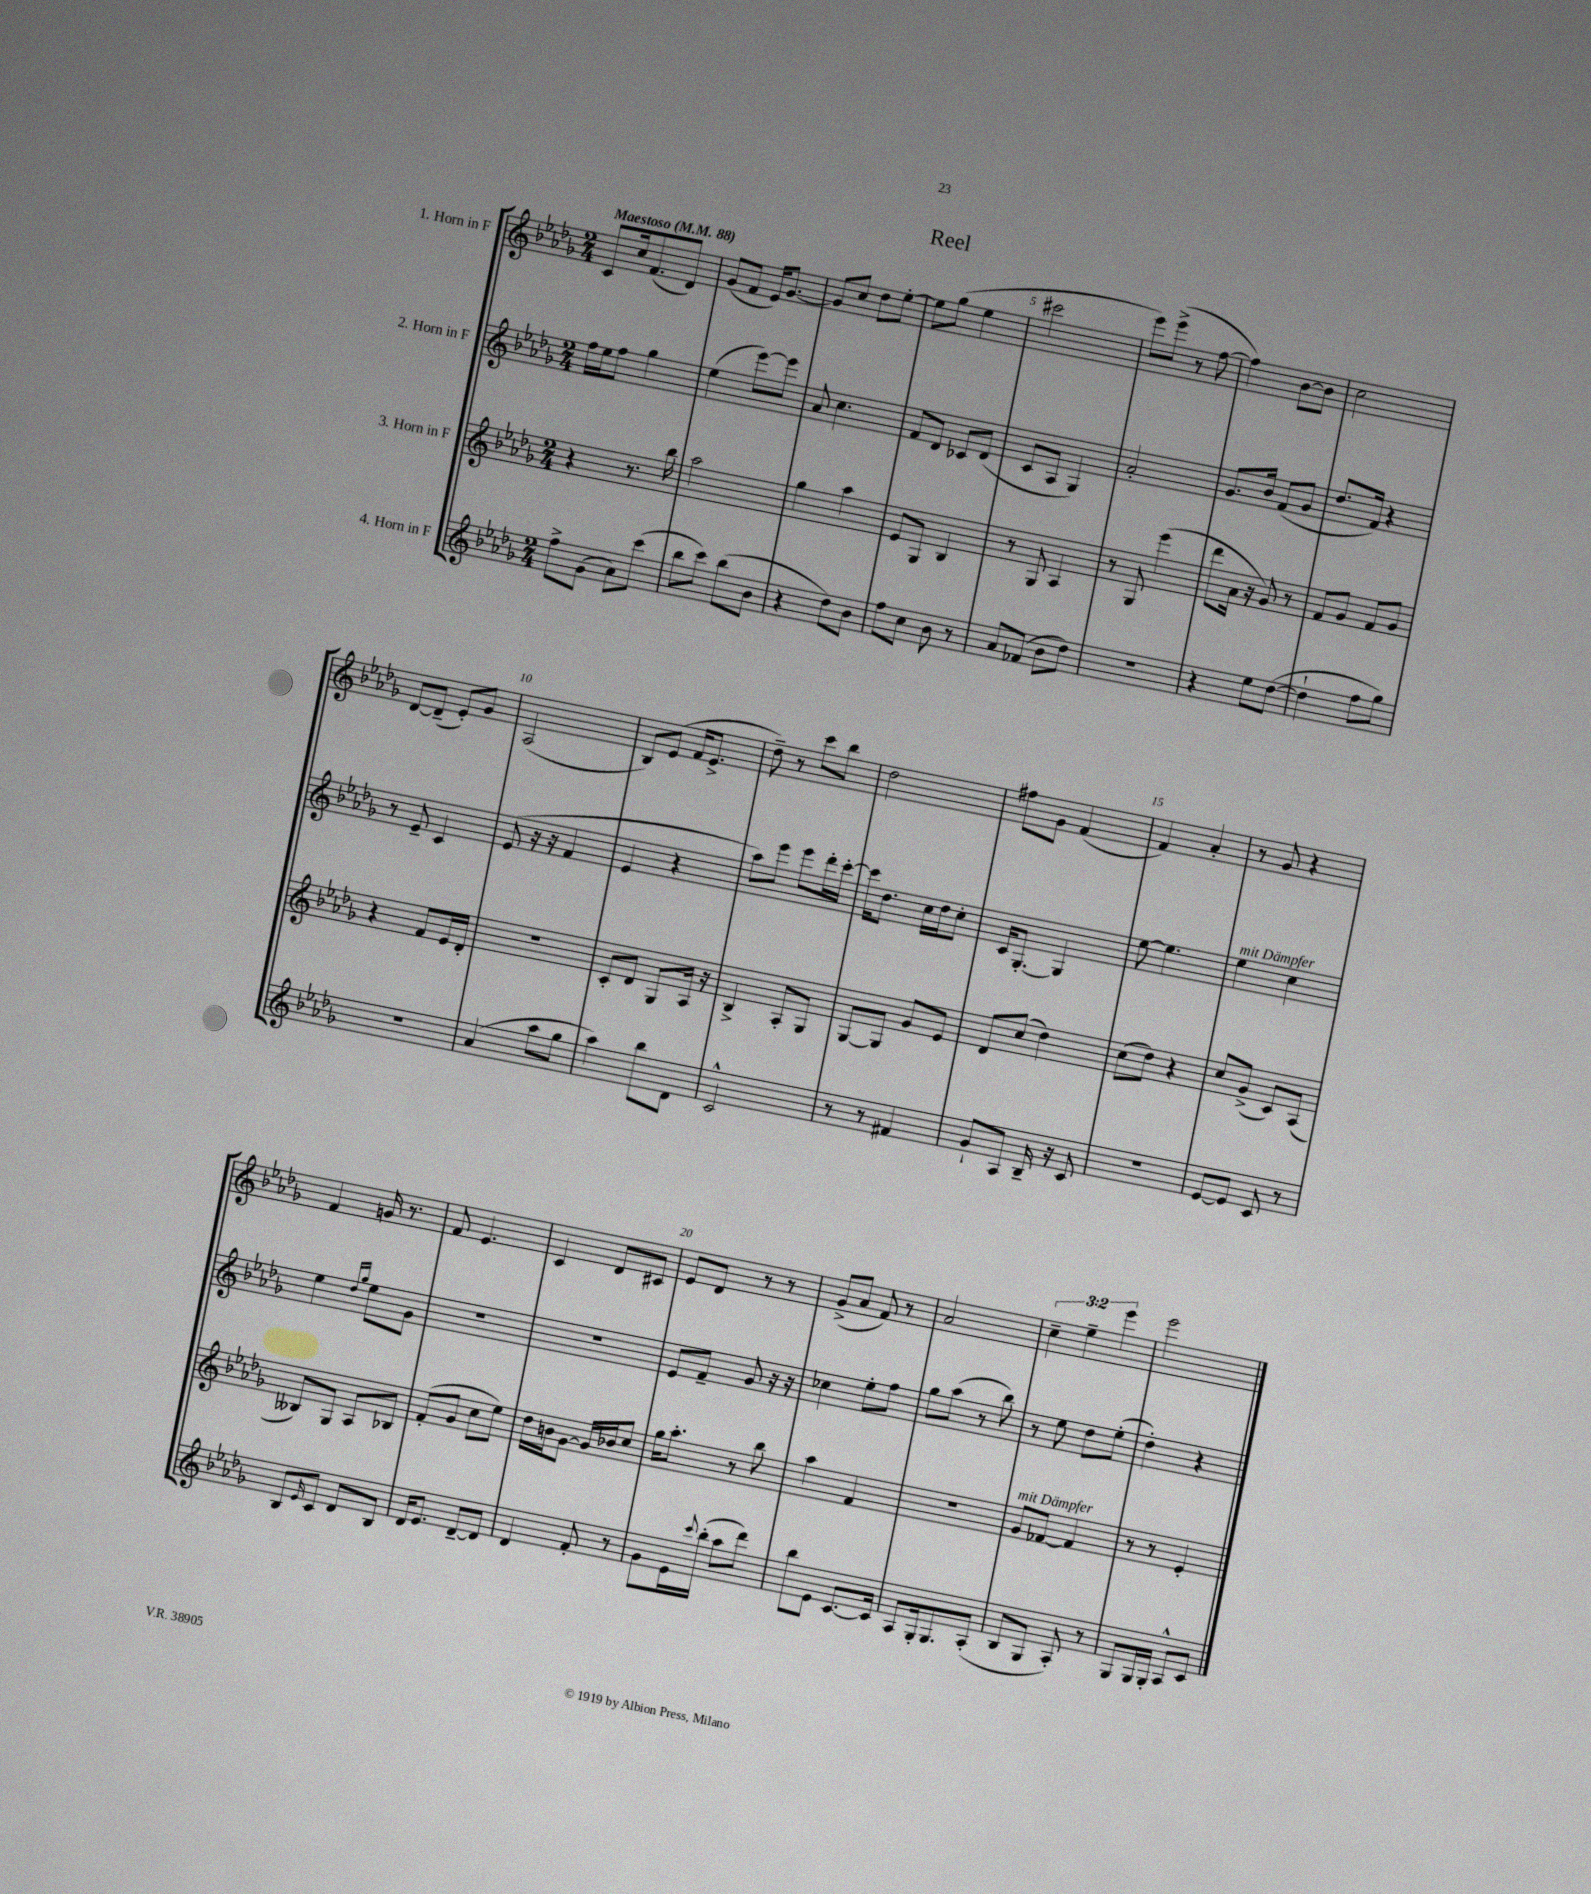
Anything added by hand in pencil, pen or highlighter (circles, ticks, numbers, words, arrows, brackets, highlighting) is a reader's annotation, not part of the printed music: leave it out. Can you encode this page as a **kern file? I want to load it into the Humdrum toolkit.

**kern	**kern	**kern	**kern
*staff4	*staff3	*staff2	*staff1
*clefG2	*clefG2	*clefG2	*clefG2
*k[b-e-a-d-g-]	*k[b-e-a-d-g-]	*k[b-e-a-d-g-]	*k[b-e-a-d-g-]
*M2/4	*M2/4	*M2/4	*M2/4
*MM88	*MM88	*MM88	*MM88
8ff^	4r	16ff	8c
.	.	16ee-	.
(8g-	.	8ff	16cc
.	.	.	(8.f
8a-)	8.r	4gg-	.
(8ccc	.	.	8d-)
.	16bb-	.	.
=	=	=	=
8bb-	2aa-	(4ee-	(8g-
8ccc)	.	.	8f
(8bb-	.	[8eee-)	16e-)
.	.	.	[8.g-
8b-	.	8eee-]	.
=	=	=	=
4r	4gg-	8a-	8g-]
.	.	4.cc	8cc
8dd-)	4aa-	.	8dd-
8b-	.	.	[8ee-'
=	=	=	=
8ff	8e-	8f	8ee-]
8cc	8G-	8d-	(8gg-
8b-	4B-	8c-	4ee-
8r	.	(8d-	.
=	=	=	=
8a-	8r	8c	2ccc#
(8f-	8G-	8A-	.
8b-	4A-	4G-)	.
8dd-)	.	.	.
=	=	=	=
2r	8r	2a-'	8eee-)
.	8G-	.	(8eee-^
.	(4eee-	.	8r
.	.	.	[8ff
=	=	=	=
4r	8ddd-	8.g-	4ff])
.	16a-	.	.
.	16r	16b-	.
8ee-	8g-)	(8f	[8b-
([8dd-	8r	8g-	8b-]
=	=	=	=
4dd-`]	8f	8.dd-	2cc
.	8g-	.	.
.	.	16f)	.
8ff	8f	4r	.
8gg-)	8g-	.	.
=	=	=	=
2r	4r	8r	[8d-
.	.	8e-~	(8d-~]
.	8f	4c	8e-')
.	16e-	.	8g-
.	16d-'	.	.
=	=	=	=
(4a-	2r	(8e-	(2A-
.	.	16r	.
.	.	16r	.
8aa-	.	4f	.
8gg-	.	.	.
=	=	=	=
4aa-)	8c'	4e-	8B-)
.	8d-	.	(8e-
8bb-	8G-	4r	16f
.	.	.	8.e-^
8d-	16A-	.	.
.	16r	.	.
=	=	=	=
2c^^	4B-^	8aa-)	8dd-~)
.	.	8eee-	8r
.	8A-'	8eee-	8ccc
.	8G-	16ddd-'	8bb-
.	.	[16ccc'	.
=	=	=	=
8r	[8G-	16ccc]	2dd-
.	.	8.dd-	.
8r	8G-]	.	.
4f#	8g-	16cc	.
.	.	16dd-	.
.	8e-	8cc'	.
=	=	=	=
8g-`	8d-	16c	8ff#
.	.	[8.G-'	.
8A-	(8cc	.	8g-
16B-~	4dd-)	4G-]	(4f
16r	.	.	.
8c	.	.	.
=	=	=	=
2r	(8cc	[8ee-	4f)
.	8dd-)	4.ee-]	.
.	4r	.	4a-'
=	=	=	=
[8e-	8cc	4ee-	8r
8e-]	(8g-^	.	8g-
8c	8c)	4cc	4r
8r	(8A-	.	.
=	=	=	=
8B-	8B--)	4ee-	4f
16qqe-	.	.	.
8c	8G-	.	.
.	.	16qqdd-	.
.	.	16qqgg-	.
8d-	8A-	8ee-	16g
.	.	.	8.r
8B-	8B-	8g-	.
=	=	=	=
16d-	(8f'	2r	8f
8.e-	.	.	.
.	8g-	.	4.e-
[8d-~	8cc	.	.
8d-]	8ee-)	.	.
=	=	=	=
4d-	16dd-	2r	4c
.	16b	.	.
.	[8g-	.	.
8f'	16g-]	.	8d-
.	16b-	.	.
8r	8cc	.	8c#
=	=	=	=
8g-	16gg-	8e-	8e-
.	8.aa-'	.	.
16e-	.	8f~	8d-
8qqccc	.	.	.
(16bb-'	.	.	.
8aa-	8r	8g-	8r
8ddd-)	8bb-	16r	8r
.	.	16r	.
=	=	=	=
8bb-	4aa-	4cc-	(8g-^
8e-	.	.	8a-
[8.c	4f	8ee-'	8f)
.	.	8ff	8r
16c]	.	.	.
=	=	=	=
8A-	2r	8gg-	2a-
16G-'	.	(8aa-	.
8.G-	.	.	.
.	.	8r	.
(8A-'	.	8bb-)	.
=	=	=	=
8B-	8g-	8r	6cc~
8G-	[8f-	8ee-	.
.	.	.	6ee-~
8A-')	4f-]	8dd-	.
.	.	.	6eee-
8r	.	(8ee-'	.
=	=	=	=
8G-	8r	4dd-')	2eee-
16G-	8r	.	.
16G-'	.	.	.
8A-^^	4e-'	4r	.
8c	.	.	.
==	==	==	==
*-	*-	*-	*-
